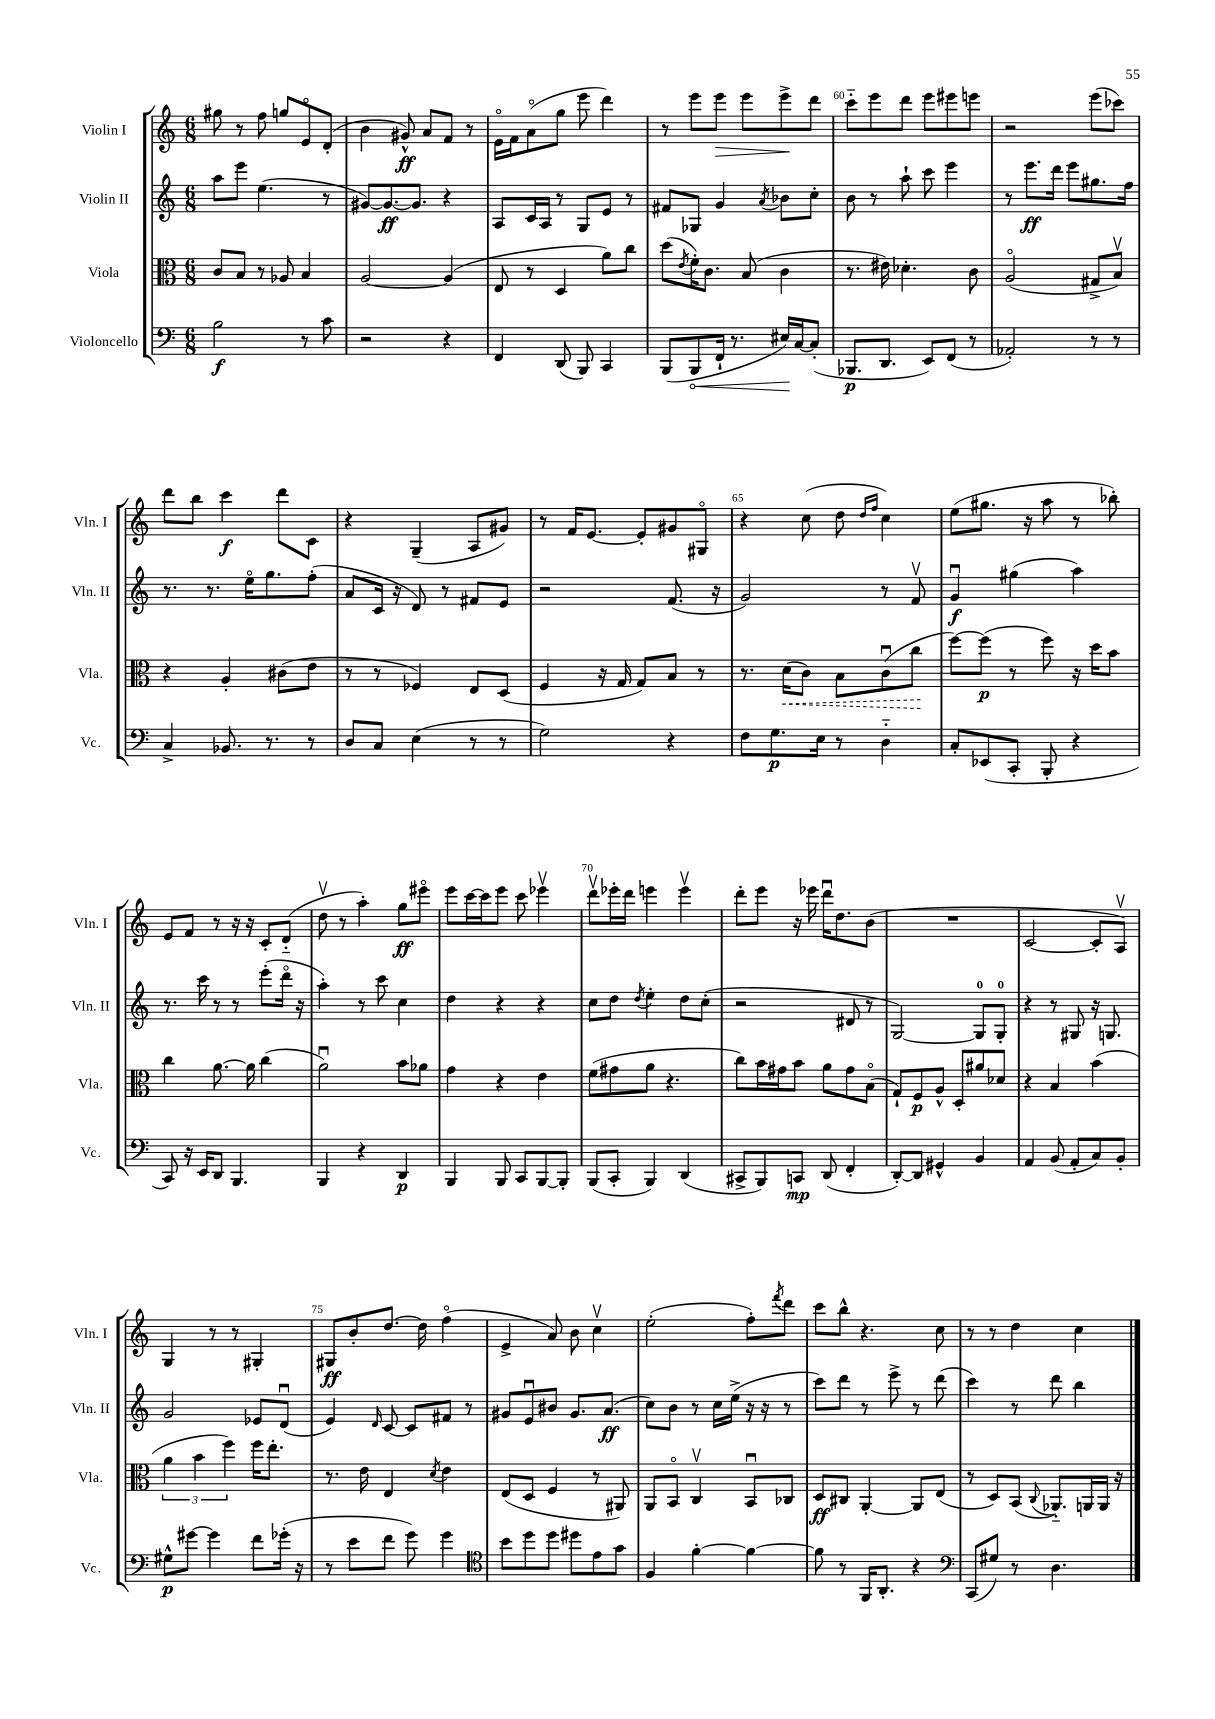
<<
\new StaffGroup <<
\new Staff = "s0" \with { instrumentName = "Violin I" shortInstrumentName = "Vln. I" } {
    \clef treble \key c \major \numericTimeSignature \time 6/8
    gis''8 r8 f''8 g''8 e'8\flageolet d'8-.( |
    b'4 gis'8-^\ff) a'8 f'8 r8 |
    e'16\flageolet f'16 a'8\flageolet( g''8 e'''8 d'''4) |
    r8 e'''8 e'''8\> e'''8 e'''8->\! d'''8 |
    c'''8-_ e'''8 d'''8 e'''8 eis'''8 e'''8 |
    r2 e'''8( ces'''8) |
    d'''8 b''8 c'''4\f d'''8 c'8 |
    r4 g4--( a8 gis'8) |
    r8 f'16 e'8.~ e'8-. gis'8 gis8\flageolet |
    r4 c''8( d''8 \grace { d''16 f''16 } c''4) |
    e''8( gis''8. r16 a''8 r8 bes''8-.) |
    e'8 f'8 r8 r16 r16 c'8-. d'8-_( |
    d''8\upbow r8 a''4-.) g''8\ff eis'''8\flageolet |
    e'''8 c'''16~ c'''16 e'''8 c'''8 ees'''4\upbow |
    d'''8\upbow ees'''16-. d'''16 e'''4 e'''4\upbow |
    d'''8-. e'''8 r16 ees'''16 d'''16\downbow d''8. b'8( |
    R2. |
    c'2~ c'8-. a8\upbow) |
    g4 r8 r8 gis4-. |
    gis8\ff b'8-. d''8.~ d''16 f''4\flageolet( |
    e'4-> a'8) b'8 c''4\upbow |
    e''2-.( f''8-.) \acciaccatura { f'''8 } d'''8 |
    c'''8 b''8-^ r4. c''8 |
    r8 r8 d''4 c''4 \bar "|." |
}
\new Staff = "s1" \with { instrumentName = "Violin II" shortInstrumentName = "Vln. II" } {
    \clef treble \key c \major \numericTimeSignature \time 6/8
    a''8 e'''8 e''4.( r8 |
    gis'8~) gis'8.~\ff gis'8. r4 |
    a8 c'16 a16 r8 g8 e'8 r8 |
    fis'8 ges8 g'4 \acciaccatura { a'8 } bes'8 c''8-. |
    b'8 r8 a''8-! c'''8 e'''4 |
    r8 e'''8.\ff d'''16 e'''8 gis''8. f''16 |
    r8. r8. e''16\flageolet g''8. f''8-.( |
    a'8 c'16 r16 d'8) r8 fis'8 e'8 |
    r2 f'8.( r16 |
    g'2) r8 f'8\upbow |
    g'4\downbow\f gis''4( a''4) |
    r8. c'''16 r8 r8 e'''8-.( d'''16\flageolet r16 |
    a''4-.) r8 c'''8 c''4 |
    d''4 r4 r4 |
    c''8 d''8 \acciaccatura { d''8 } e''4-. d''8 c''8-.( |
    r2 dis'8 r8 |
    g2~) g8-0 g8-0-. |
    r4 r8 gis8 r16 g8. |
    g'2 ees'8 d'8\downbow( |
    e'4) \grace { d'16 } c'8~ c'8 fis'8 r8 |
    gis'8 e'8\downbow bis'8 gis'8. a'8.\ff( |
    c''8) b'8 r8 c''16 e''16->( r16 r16 r8 |
    c'''8) d'''8 r8 e'''8-> r8 d'''8( |
    c'''4) r8 d'''8 b''4 \bar "|." |
}
\new Staff = "s2" \with { instrumentName = "Viola" shortInstrumentName = "Vla." } {
    \clef alto \key c \major \numericTimeSignature \time 6/8
    c'8 b8 r8 aes8 b4 |
    a2~ a4( |
    e8 r8 d4 a'8) c''8 |
    d''8( \acciaccatura { e'8 } f'16-.) c'8. b8( c'4 |
    r8. eis'16) des'4.-. c'8 |
    a2\flageolet( gis8-> b8\upbow) |
    r4 a4-. cis'8( e'8 |
    r8 r8 fes4) e8 d8( |
    f4 r16 g16 g8) b8 r8 |
    r8. \once \override Hairpin.style = #'dashed-line d'16\<( c'8) b8 c'8\downbow( c''8\! |
    f''8~) f''8\p( r8 f''8) r16 d''16 b'8 |
    c''4 a'8.~ a'16 c''4( |
    a'2\downbow) b'8 aes'8 |
    g'4 r4 e'4 |
    f'8( gis'8 a'8 r4. |
    c''8) b'16 gis'16 b'8 a'8 gis'8 b8\flageolet( |
    g8-!) f8\p a8-^ d8-. ais'8 des'8 |
    r4 b4 b'4( |
    \tuplet 3/2 { a'4 b'4 f''4) } f''16 e''8.-. |
    r8. e'16 e4 \acciaccatura { d'8 } e'4 |
    e8( d8 f4 r8 ais,8) |
    a,8 b,8\flageolet c4\upbow b,8\downbow ces8 |
    d8\ff cis8 a,4~-. a,8 e8( |
    r8 d8) b,8( \appoggiatura { c8 } aes,8.-_) a,16 a,16 r16 \bar "|." |
}
\new Staff = "s3" \with { instrumentName = "Violoncello" shortInstrumentName = "Vc." } {
    \clef bass \key c \major \numericTimeSignature \time 6/8
    b2\f r8 c'8 |
    r2 r4 |
    f,4 d,8( b,,8) c,4 |
    b,,8( \once \override Hairpin.circled-tip = ##t b,,8\< f,16-! r8. eis16\!) c16~ c8-.( |
    bes,,8.\p d,8. e,8) f,8( r8 |
    aes,2-.) r8 r8 |
    c4-> bes,8. r8. r8 |
    d8 c8 e4( r8 r8 |
    g2) r4 |
    f8 g8.\p e16 r8 d4-_ |
    c8-. ees,8( c,8-. b,,8-. r4 |
    c,8) r16 e,16 d,8 b,,4. |
    b,,4 r4 d,4\p |
    b,,4 b,,8 c,8 b,,8~ b,,8-. |
    b,,8( c,8-. b,,4) d,4( |
    cis,8-> b,,8) c,8\mp d,8( f,4-. |
    d,8~-.) d,8 gis,4-^ b,4 |
    a,4 b,8( a,8-. c8) b,8-. |
    gis8-^\p gis'8~ gis'4 f'8 ges'16-.( r16 |
    r8 e'8 f'8 g'8) g'4 |
    \clef tenor b'8 d''8 d''8 dis''8 e'8 g'8 |
    f4 f'4~-. f'4~ |
    f'8 r8 f,16 a,8.-. r4 |
    \clef bass c,8( gis8) r8 d4. \bar "|." |
}
>>
>>
\layout { \context { \Score currentBarNumber = #56 \override BarNumber.break-visibility = ##(#f #t #t) barNumberVisibility = #(every-nth-bar-number-visible 5) } }
